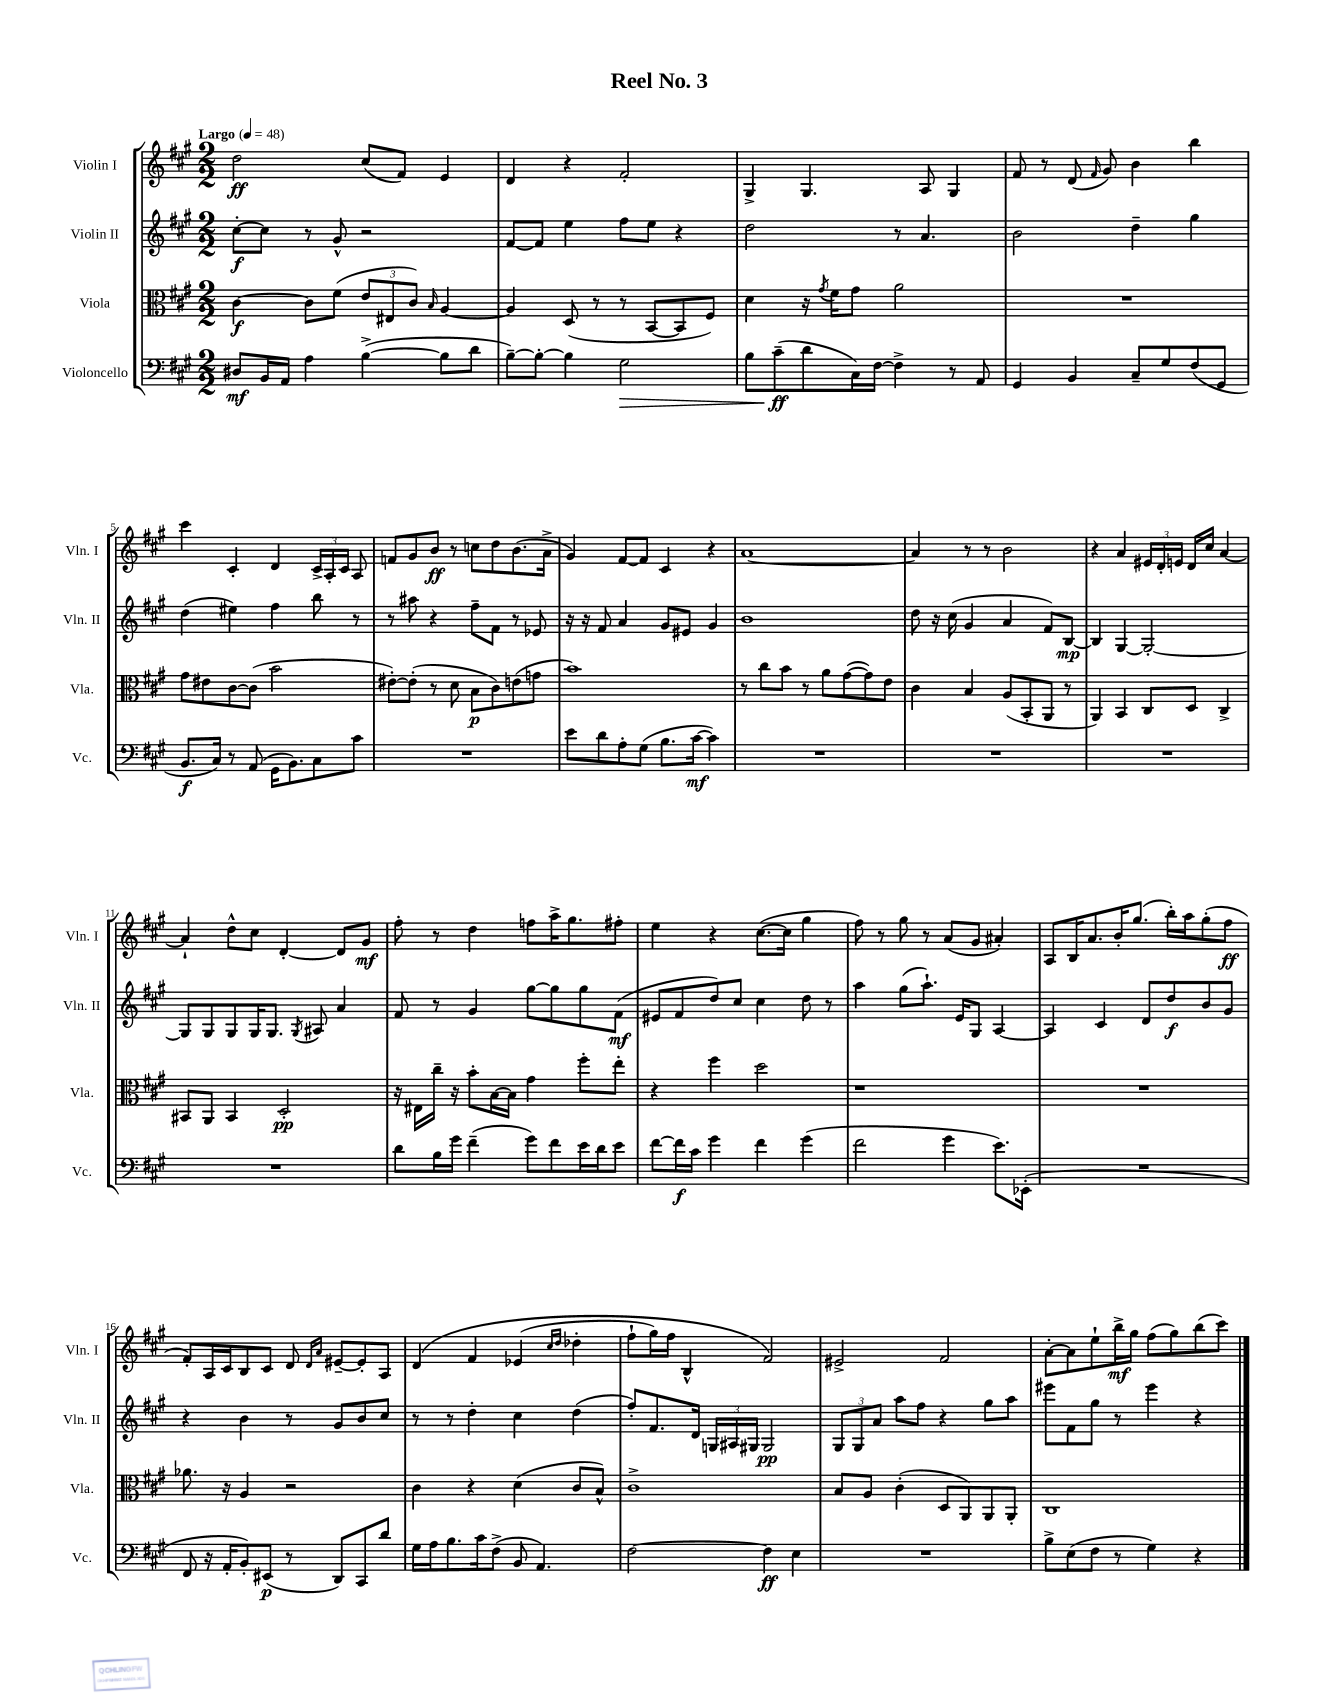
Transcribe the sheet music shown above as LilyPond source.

\header { title = "Reel No. 3" }
<<
\new StaffGroup <<
\new Staff = "s0" \with { instrumentName = "Violin I" shortInstrumentName = "Vln. I" } {
    \clef treble \key a \major \numericTimeSignature \time 2/2 \tempo "Largo" 4 = 48
    \autoBeamOff d''2\ff cis''8[( fis'8]) e'4 |
    d'4 r4 fis'2-. |
    gis4-> gis4. a8 gis4 |
    fis'8 r8 d'8( \grace { fis'16 } gis'8) b'4 b''4 |
    cis'''4 cis'4-. d'4 \tuplet 3/2 { cis'16[-> a16-. cis'16] } a8 |
    f'8[ gis'8 b'8]\ff r8 c''8[ d''8 b'8.( a'16]-> |
    gis'4) fis'8[~ fis'8] cis'4 r4 |
    a'1~ |
    a'4 r8 r8 b'2 |
    r4 a'4 \tuplet 3/2 { eis'16[ d'16-. e'16] } d'16[ cis''16] a'4~ |
    a'4-! d''8[-^ cis''8] d'4~-. d'8[ gis'8]\mf |
    fis''8-. r8 d''4 f''8[ a''16-> gis''8. fis''8]-. |
    e''4 r4 cis''8.[~( cis''16] gis''4 |
    fis''8) r8 gis''8 r8 a'8[( gis'8] ais'4-.) |
    a8[ b16 a'8. b'16-. gis''8.]( b''16[-.) a''16 gis''8-.( fis''8]\ff |
    fis'8[-.) a16 cis'16 b8 cis'8] d'8 \grace { d'16[ a'16] } eis'8[~-- eis'8-. a8] |
    d'4\( fis'4 ees'4( \grace { cis''16[ d''16] } des''4-. |
    fis''8[-! gis''16) fis''16] b4-^ fis'2\) |
    eis'2-> fis'2 |
    a'8[~-. a'8 e''8-! b''16->\mf gis''16] fis''8[( gis''8) b''8( cis'''8]) \bar "|." |
}
\new Staff = "s1" \with { instrumentName = "Violin II" shortInstrumentName = "Vln. II" } {
    \clef treble \key a \major \numericTimeSignature \time 2/2
    \autoBeamOff cis''8[~-.\f cis''8] r8 gis'8-^ r2 |
    fis'8[~ fis'8] e''4 fis''8[ e''8] r4 |
    d''2 r8 a'4. |
    b'2 d''4-- gis''4 |
    d''4( eis''4) fis''4 b''8 r8 |
    r8 ais''8 r4 fis''8[-- fis'8] r8 ees'8 |
    r16 r16 fis'8 a'4 gis'8[ eis'8] gis'4 |
    b'1 |
    d''8 r16 cis''16( gis'4 a'4 fis'8[) b8]~\mp |
    b4 gis4~ gis2~-. |
    gis8[ gis8 gis8 gis16 gis8.] \acciaccatura { gis8 } ais8 a'4 |
    fis'8 r8 gis'4 gis''8[~ gis''8 gis''8 fis'8]\mf( |
    eis'8[ fis'8 d''8) cis''8] cis''4 d''8 r8 |
    a''4 gis''8[( a''8.]-!) e'16[ gis8] a4~ |
    a4 cis'4 d'8[ d''8\f b'8 gis'8] |
    r4 b'4 r8 gis'8[ b'8 cis''8] |
    r8 r8 d''4-. cis''4 d''4( |
    fis''8[-.) fis'8. d'16] \tuplet 3/2 { g16[ ais16 gis16] } gis2\pp |
    \tuplet 3/2 { gis8[ gis8 a'8] } a''8[ fis''8] r4 gis''8[ a''8] |
    eis'''8[ fis'8 gis''8] r8 eis'''4 r4 \bar "|." |
}
\new Staff = "s2" \with { instrumentName = "Viola" shortInstrumentName = "Vla." } {
    \clef alto \key a \major \numericTimeSignature \time 2/2
    \autoBeamOff cis'4~\f cis'8[ fis'8]( \tuplet 3/2 { e'8[ eis8 cis'8]) } \grace { b16 } a4~ |
    a4 d8( r8 r8 b,8[~ b,8 fis8]) |
    d'4 r16 \acciaccatura { gis'8 } fis'16[ gis'8] a'2 |
    R1 |
    gis'8[ eis'8 cis'8~ cis'8]( b'2 |
    eis'8[~-.) eis'8]-.( r8 d'8 b8[\p cis'8) e'8( g'8] |
    b'1) |
    r8 cis''8[ b'8] r8 a'8[ gis'8~( gis'8) e'8] |
    cis'4 b4 a8[( b,8-. a,8] r8 |
    a,4) b,4 cis8[ d8] cis4-> |
    bis,8[ a,8] bis,4 d2-.\pp |
    r16 eis16[ cis''16]-- r16 b'8[-. b16~ b16] gis'4 fis''8[-. e''8]-. |
    r4 fis''4 d''2 |
    r1 |
    R1 |
    aes'8. r16 a4 r2 |
    cis'4 r4 d'4( cis'8[ b8]-^) |
    cis'1-> |
    b8[ a8] cis'4-.( d8[ a,8) a,8 a,8]-. |
    cis1 \bar "|." |
}
\new Staff = "s3" \with { instrumentName = "Violoncello" shortInstrumentName = "Vc." } {
    \clef bass \key a \major \numericTimeSignature \time 2/2
    \autoBeamOff dis8[\mf b,16 a,16] a4 b4~->( b8[ d'8] |
    b8[~--) b8]~-. b4 gis2\> |
    b8[ cis'8--\ff\!( d'8 cis16) fis16]~ fis4-> r8 a,8 |
    gis,4 b,4 cis8[-- gis8 fis8( gis,8] |
    b,8.[\f cis16]) r8 a,8( gis,16[ b,8.) cis8 cis'8] |
    R1 |
    e'8[ d'8 a8-. gis8]( b8.[ cis'16]~\mf cis'4) |
    R1 |
    R1 |
    R1 |
    R1 |
    d'8[ b16 gis'16] fis'4--( gis'8[) fis'8 e'16 d'16 e'8] |
    fis'8[~ fis'16\f cis'16] gis'4 fis'4 gis'4( |
    fis'2 gis'4 e'8.[) ees,16]-.( |
    R1 |
    fis,8 r16 a,16[-. b,8-.) eis,8]\p( r8 d,8[) cis,8 d'8] |
    gis16[ a16 b8. cis'16 fis8]->( b,8 a,4.) |
    fis2~ fis4\ff e4 |
    R1 |
    b8[-> e8( fis8] r8 gis4) r4 \bar "|." |
}
>>
>>
